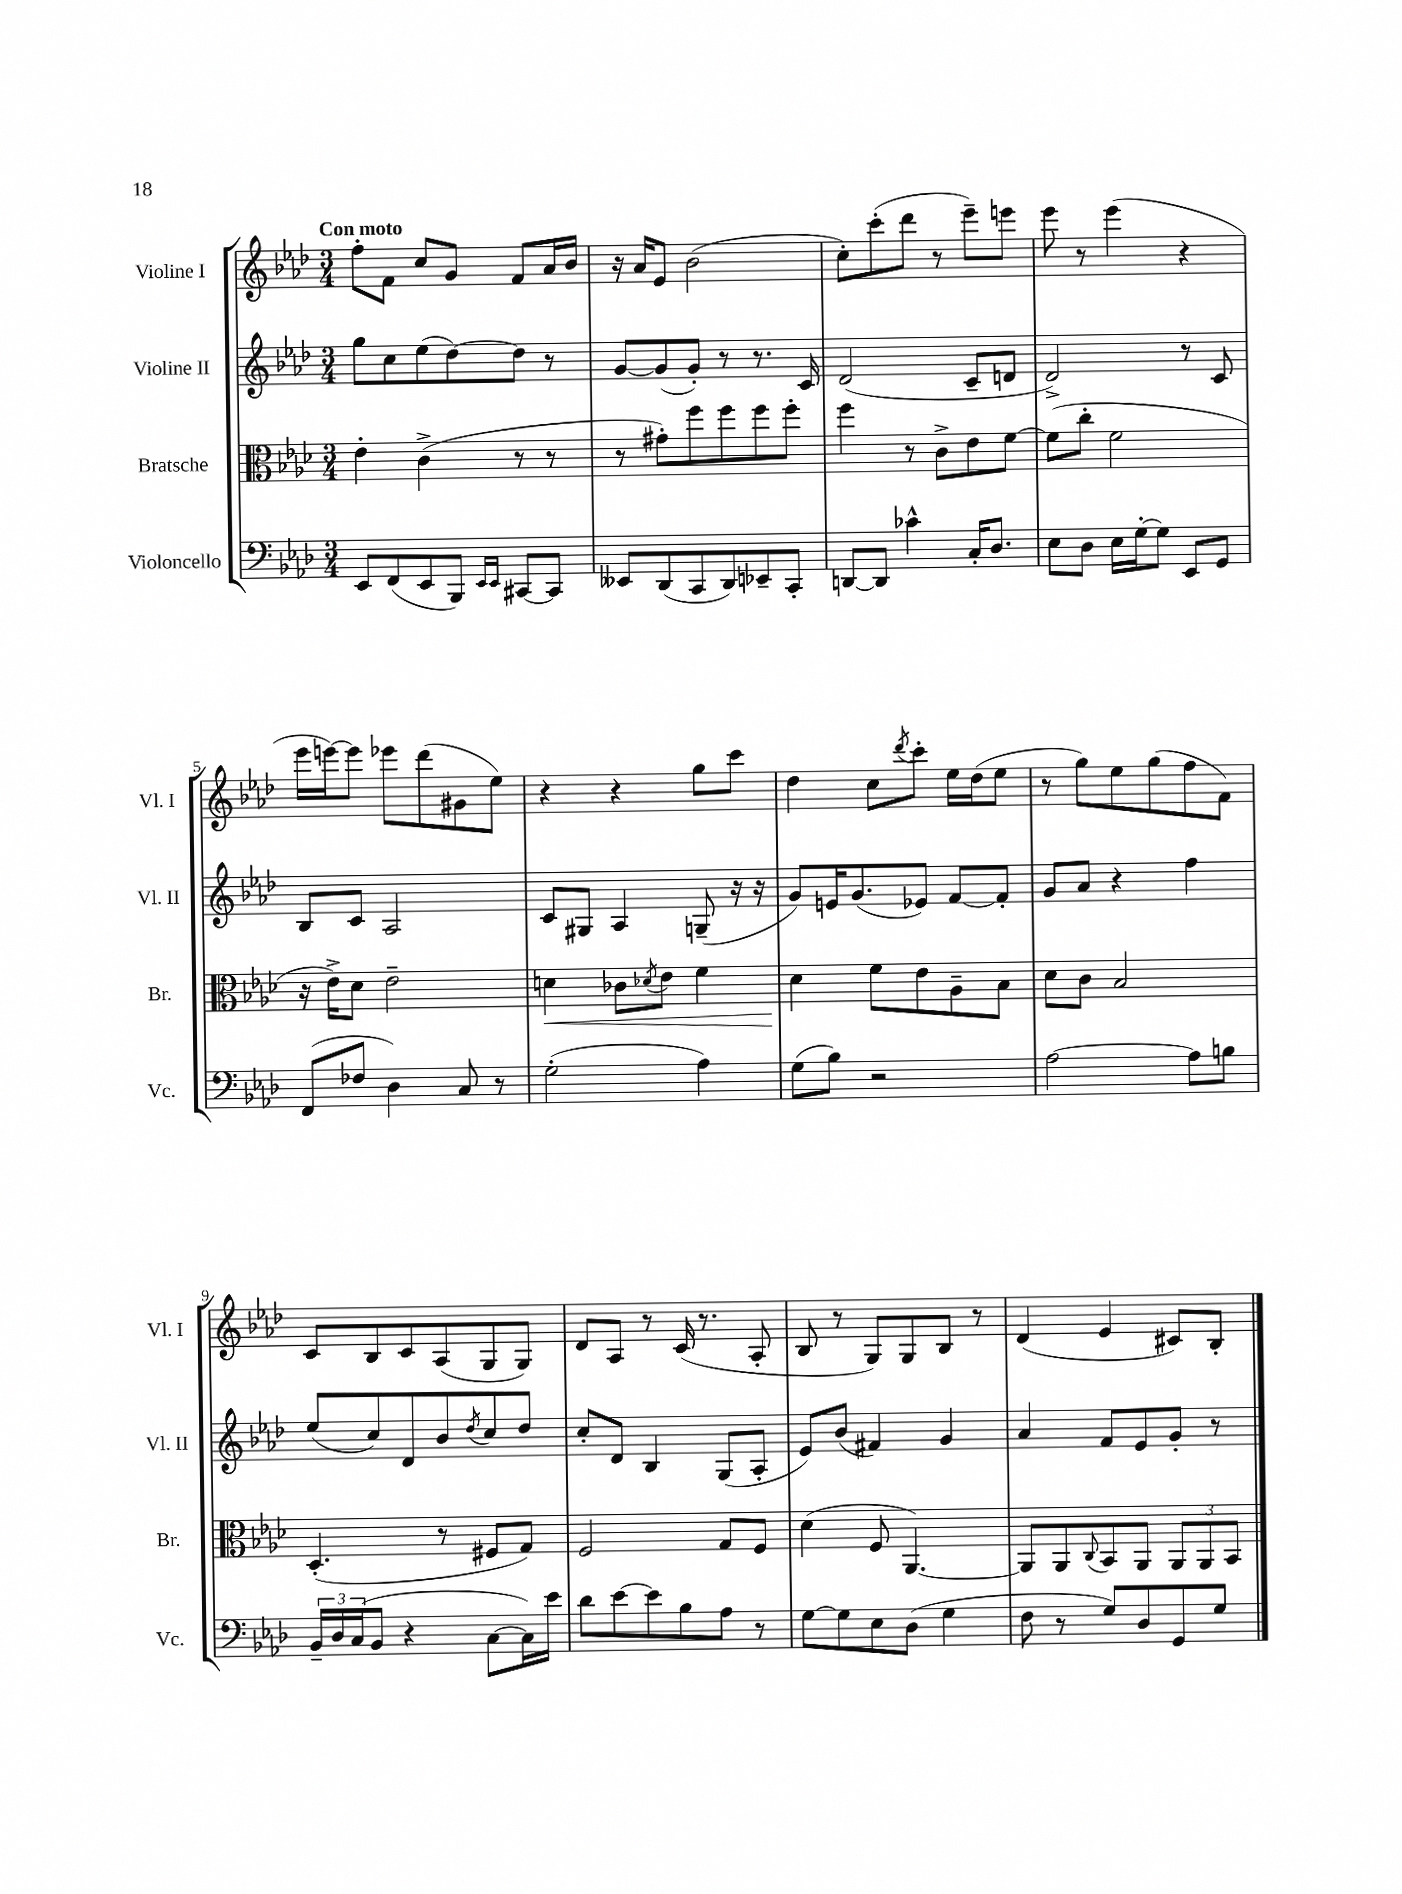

**kern	**kern	**kern	**kern
*staff4	*staff3	*staff2	*staff1
*clefF4	*clefC3	*clefG2	*clefG2
*k[b-e-a-d-]	*k[b-e-a-d-]	*k[b-e-a-d-]	*k[b-e-a-d-]
*M3/4	*M3/4	*M3/4	*M3/4
8EE-	4e-'	8gg	8ff'
(8FF	.	8cc	8f
8EE-	(4c^	(8ee-	8cc
8BBB-)	.	[8dd-)	8g
16qqEE-	.	.	.
16qqEE-	.	.	.
[8CC#	8r	8dd-]	8f
8CC#]	8r	8r	16a-
.	.	.	16b-
=	=	=	=
8EE--	8r	[8g	16r
.	.	.	16a-
(8DD-	8g#')	(8g]	8e-
8CC	8ff	8g')	(2b-
8DD-)	8ff	8r	.
8EE-~	8ff	8.r	.
8CC'	8ff'	.	.
.	.	16c	.
=	=	=	=
[8DD	4ff	(2d-	8cc')
8DD]	.	.	(8ccc'
4c-^^	8r	.	8ddd-
.	8c^	.	8r
16C'	8e-	8c~	8eee-~)
8.D-	.	.	.
.	[8f	8d	8eee
=	=	=	=
8E-	(8f]	2d-^)	8eee-
8D-	8cc'	.	8r
16E-	2f	.	(4eee-
[16G'	.	.	.
8G]	.	.	.
8EE-	.	8r	4r
8GG	.	8c	.
=	=	=	=
(8FF	16r	8B-	16eee-
.	16e-^)	.	[16eee)
8F-	8d-	8c	8eee]
4D-)	2e-~	2A-	8eee-
.	.	.	(8ddd-
8C	.	.	8g#
8r	.	.	8ee-)
=	=	=	=
(2G'	4d	8c	4r
.	.	8G#	.
.	8c-	4A-	4r
.	8qd-	.	.
.	8e-	.	.
4A-)	4f	(8G~	8gg
.	.	16r	8ccc
.	.	16r	.
=	=	=	=
(8G	4d-	8g)	4dd-
8B-)	.	16e	.
.	.	(8.g	.
2r	8f	.	8cc
.	.	.	8qddd-
.	8e-	8e-)	8ccc'
.	8A-~	[8f	16ee-
.	.	.	(16dd-
.	8B-	8f']	8ee-
=	=	=	=
[2A-	8d-	8g	8r
.	8c	8a-	8gg)
.	2B-	4r	8ee-
.	.	.	(8gg
8A-]	.	4ff	8ff
8B	.	.	8f)
=	=	=	=
24BB-~	(4.D-'	(8ee-	8c
24D-	.	.	.
(24C	.	.	.
8BB-	.	8cc)	8B-
4r	.	8d-	8c
.	8r	8b-	(8A-
.	.	8qdd-	.
[8C	8F#	8cc	8G
16C])	8G)	8dd-	8G)
16e-	.	.	.
=	=	=	=
8d-	2F	8cc'	8d-
[8e-	.	8d-	8A-
8e-]	.	4B-	8r
8B-	.	.	(16c
.	.	.	8.r
8A-	8G	(8G	.
8r	8F	8A-'	8A-'
=	=	=	=
[8G	(4d-	8e-)	8B-
8G]	.	(8b-	8r
8E-	8F	4f#)	8G)
(8D-	[4.AA-)	.	8G
4G	.	4g	8B-
.	.	.	8r
=	=	=	=
8F	8AA-]	4a-	(4d-
8r	8AA-	.	.
.	8qqC	.	.
8G)	8BB-	8f	4e-
8D-	8AA-	8e-	.
8GG	12AA-	8g'	8c#)
.	12AA-	.	.
8G	.	8r	8B-'
.	12BB-	.	.
==	==	==	==
*-	*-	*-	*-
